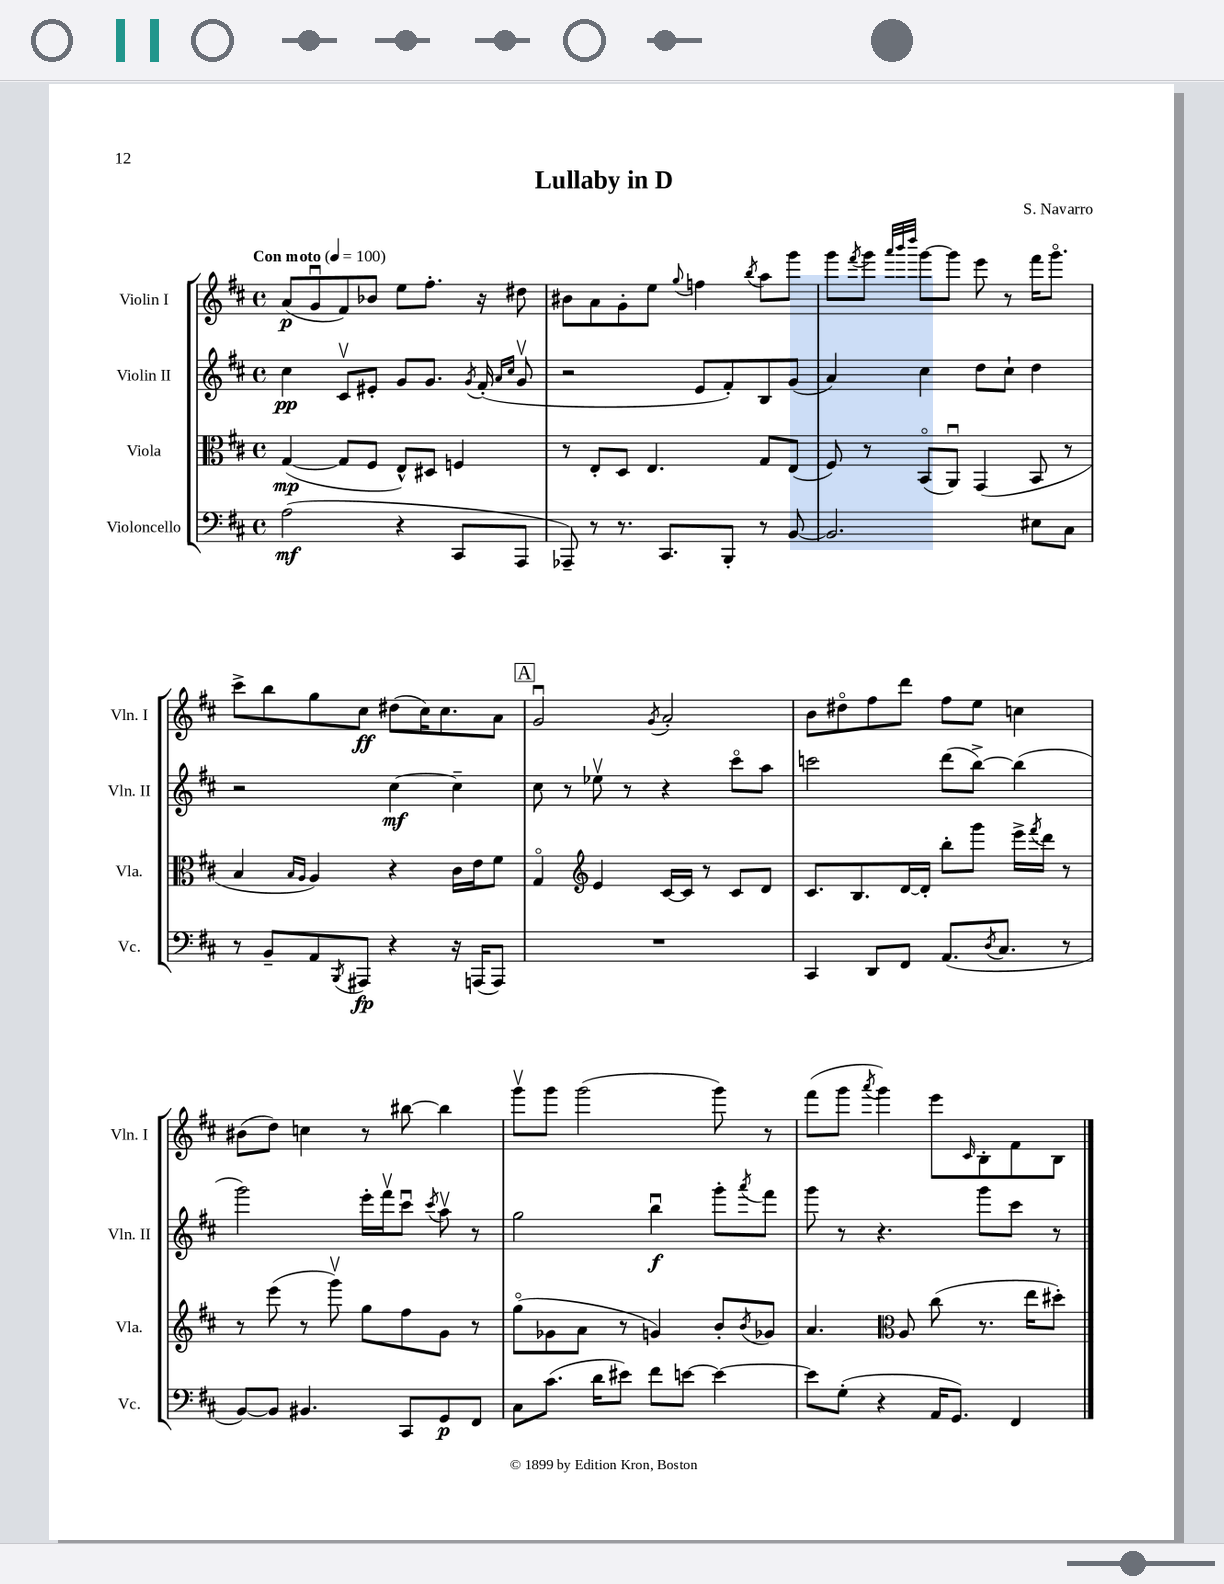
\header { title = "Lullaby in D" composer = "S. Navarro" }
<<
\new StaffGroup <<
\new Staff = "s0" \with { instrumentName = "Violin I" shortInstrumentName = "Vln. I" } {
    \clef treble \key d \major \defaultTimeSignature \time 4/4 \tempo "Con moto" 4 = 100
    a'8\p( g'8\downbow fis'8) bes'8 e''8 fis''8.-. r16 dis''8 |
    bis'8 a'8 g'8-. e''8 \appoggiatura { g''8 } f''4 \acciaccatura { b''8 } a''8 g'''8 |
    g'''8 \acciaccatura { fis'''8 } g'''8 \grace { a'''32 b'''32 d''''32 } g'''8~ g'''8 e'''8 r8 fis'''16 g'''8.\flageolet |
    cis'''8-> b''8 g''8 cis''8\ff dis''8( cis''16) cis''8. a'8 |
    \mark \markup { \box "A" } g'2\downbow \acciaccatura { g'8 } a'2-. |
    b'8 dis''8\flageolet fis''8 d'''8 fis''8 e''8 c''4 |
    bis'8( d''8) c''4 r8 bis''8~ bis''4 |
    g'''8\upbow g'''8 g'''2( g'''8) r8 |
    fis'''8( g'''8 \acciaccatura { a'''8 } g'''4) e'''8 \grace { cis'16 } b8-. fis'8 b8 \bar "|." |
}
\new Staff = "s1" \with { instrumentName = "Violin II" shortInstrumentName = "Vln. II" } {
    \clef treble \key d \major \defaultTimeSignature \time 4/4
    cis''4\pp cis'8\upbow eis'8-. g'8 g'8. \acciaccatura { g'8 } fis'16-.( \grace { a'16 cis''16 } g'8\upbow |
    r2 e'8 fis'8-.) b8 g'8( |
    a'4) cis''4 d''8 cis''8-! d''4 |
    r2 cis''4~\mf cis''4-- |
    \mark \markup { \box "A" } cis''8 r8 ees''8\upbow r8 r4 cis'''8\flageolet a''8 |
    c'''2 d'''8( b''8~->) b''4( |
    g'''2) e'''16-. fis'''16\upbow cis'''8\downbow \acciaccatura { cis'''8 } a''8\upbow r8 |
    g''2 b''4\downbow\f g'''8-. \acciaccatura { a'''8 } fis'''8 |
    g'''8 r8 r4. g'''8 cis'''8 r8 \bar "|." |
}
\new Staff = "s2" \with { instrumentName = "Viola" shortInstrumentName = "Vla." } {
    \clef alto \key d \major \defaultTimeSignature \time 4/4
    g4~\mp( g8 fis8 e8-^) dis8 f4 |
    r8 e8-. d8 e4. g8 e8( |
    fis8) r8 b,8\flageolet( a,8\downbow) g,4( b,8 r8 |
    b4 \grace { b16 a16 } a4) r4 cis'16 e'16 fis'8 |
    \mark \markup { \box "A" } g4\flageolet \clef treble e'4 cis'16~ cis'16 r8 cis'8 d'8 |
    cis'8. b8. d'16~ d'16-. b''8-. g'''8 e'''16-> \acciaccatura { fis'''8 } d'''16 r8 |
    r8 e'''8( r8 g'''8\upbow) g''8 fis''8 g'8 r8 |
    g''8\flageolet( ges'8 a'8 r8 g'4) b'8-. \acciaccatura { b'8 } ges'8 |
    a'4. \clef alto a8 cis''8( r8. e''16 dis''8-.) \bar "|." |
}
\new Staff = "s3" \with { instrumentName = "Violoncello" shortInstrumentName = "Vc." } {
    \clef bass \key d \major \defaultTimeSignature \time 4/4
    a2\mf( r4 cis,8 a,,8 |
    aes,,8--) r8 r8. cis,8. b,,8-. r8 b,8~ |
    b,2. eis8 cis8 |
    r8 b,8-- a,8 \acciaccatura { b,,8 } ais,,8\fp r4 r16 a,,16( a,,8) |
    \mark \markup { \box "A" } R1 |
    cis,4 d,8 fis,8 a,8.( \acciaccatura { d8 } cis8. r8 |
    b,8~) b,8 bis,4. cis,8 g,8\p fis,8 |
    cis8 cis'8.( d'16 eis'8) fis'8 e'8~ e'4~ |
    e'8 g8-.( r4 a,16 g,8.) fis,4 \bar "|." |
}
>>
>>
\layout { \context { \Score \remove "Bar_number_engraver" } }
